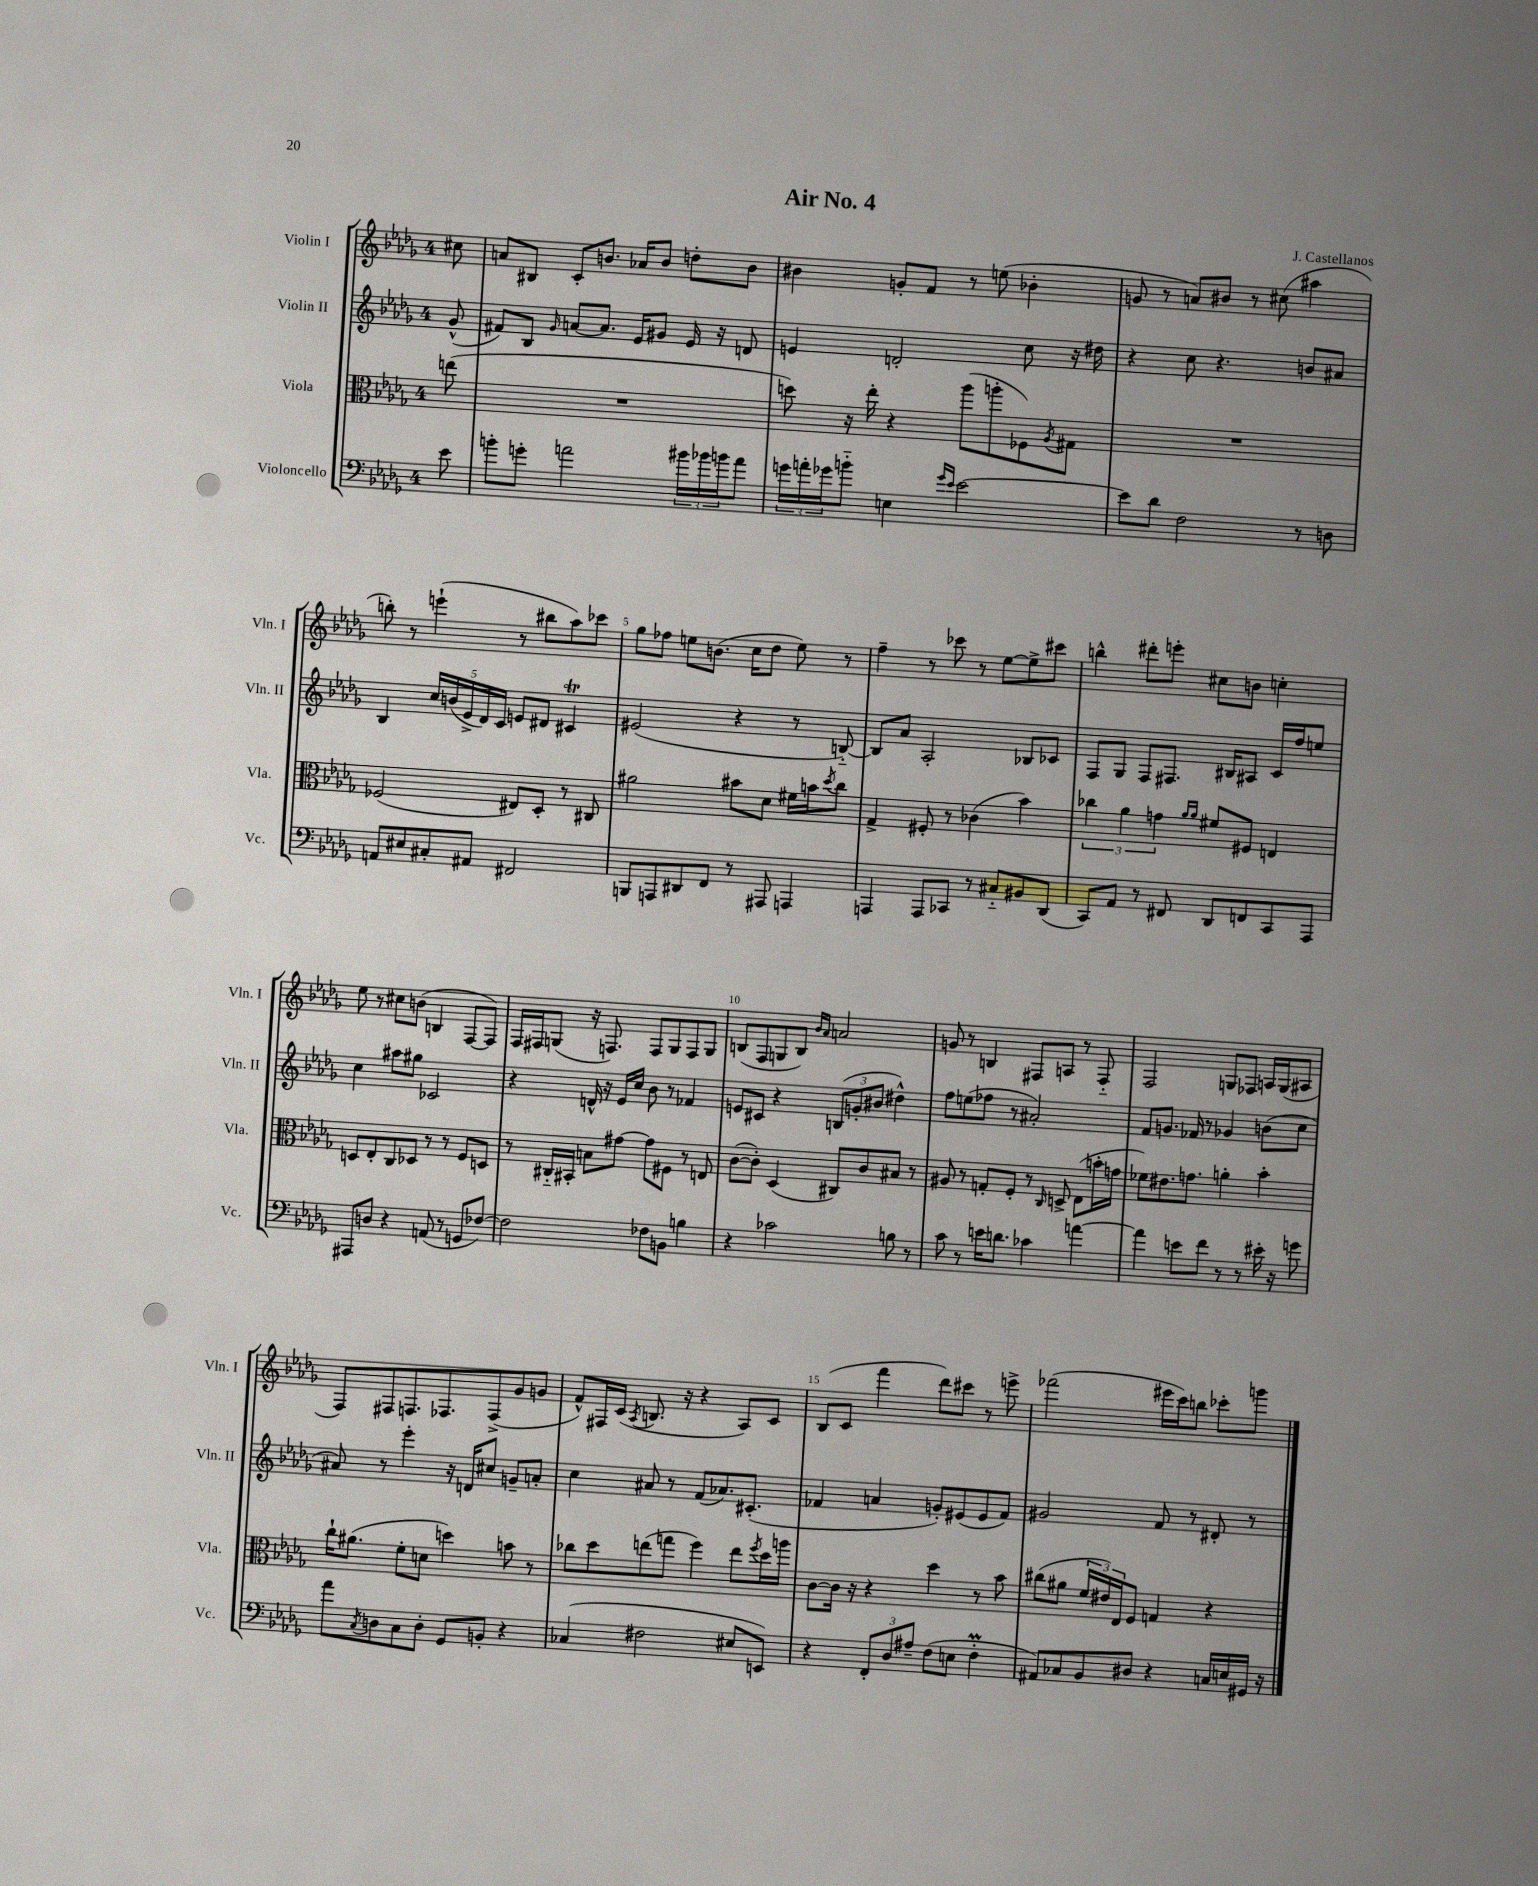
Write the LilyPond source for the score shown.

\header { title = "Air No. 4" composer = "J. Castellanos" }
<<
\new StaffGroup <<
\new Staff = "s0" \with { instrumentName = "Violin I" shortInstrumentName = "Vln. I" } {
    \clef treble \key des \major \once \override Staff.TimeSignature.style = #'single-digit \time 4/4 \partial 8
    cis''8 |
    a'8 bis8 c'8-. b'8. aes'16 b'8 d''8-. b'8 |
    bis'4 g'8-. f'8 r8 e''8( bes'4-. |
    g'8 r8 a'8) bis'8 r8 cis''8( ais''4 |
    b''8-.) r8 e'''4-!( r8 bis''8 aes''8) ces'''8 |
    ges''8 fes''8 e''8 b'8.( c''16 des''8 e''8) r8 |
    f''4-- r8 ces'''8 r8 ees''8~ ees''8-> cis'''8 |
    b''4-^ dis'''8-. e'''8-. cis''8 b'8 c''4-. |
    ees''8 r8 cis''8 b'8( b4 f8~ f8) |
    f16 fis16 g8( r16 f8.) f8 g8 f8 g8 |
    b8( f8 g8 b8) \grace { bes'16 aes'16 } a'2 |
    g'8 r8 b4 fis8 a8 r8 fis8-_ |
    f2 g8 fes8 a16 g16( ais8 |
    f8) fis8 f8. fes8. fes8->( ges'8 g'8 |
    f'8-^) fis16 c'16( \acciaccatura { aes8 } b8. r16 r4 aes8) c'8 |
    bes8( c'8 f'''4 des'''8) cis'''8 r8 e'''8-> |
    fes'''2( eis'''16 c'''16) b''8 ces'''8-. g'''8 \bar "|." |
}
\new Staff = "s1" \with { instrumentName = "Violin II" shortInstrumentName = "Vln. II" } {
    \clef treble \key des \major \once \override Staff.TimeSignature.style = #'single-digit \time 4/4 \partial 8
    ges'8-^( |
    fis'8) bes8 \grace { ges'16 } a'8~ a'8. ees'16 gis'8 ees'16 r16 d'8 |
    e'4 d'2-. c''8 r16 dis''16 |
    r4 c''8 r4. b'8 ais'8 |
    bes4 \tuplet 5/4 { c''16 b'16( ees'16-> des'16) c'16 } e'8 dis'8 cis'4\trill |
    eis'2( r4 r8 b8~-_) |
    b8 aes'8 aes2-. bes8 ces'8 |
    f8 ges8 f8 fis8. bis16 ais8 c'16 f''16 e''8 |
    c''4 ais''8 gis''8 ces'2 |
    r4 d'16-^ r16 ees'16 c''16 bes'8 r8 fes'4 |
    e'8 cis'8 r4 \tuplet 3/2 { b8( g'8-. bis'8 } dis''4-^) |
    f''8 e''8( fes''8 r8 ais'2-.) |
    f'8 g'8. fes'16 r8 ges'4 b'8( c''8 |
    ais'8) r8 ees'''4-. r16 d'16 cis''8 g'8-- a'8-. |
    c''4 ais'8 r8 f'8( aes'8.) cis'8.-.( |
    fes'4 a'4 g'8-.) eis'8( eis'8 fes'8) |
    gis'2 f'8 r8 dis'8-. r8 \bar "|." |
}
\new Staff = "s2" \with { instrumentName = "Viola" shortInstrumentName = "Vla." } {
    \clef alto \key des \major \once \override Staff.TimeSignature.style = #'single-digit \time 4/4 \partial 8
    e''8( |
    R1 |
    d''8) r16 ees''16-. r4 aes''8( a''8-. fes8) \acciaccatura { aes8 } gis8 |
    R1 |
    fes2( eis8) des8-. r8 cis8 |
    ais'2 bis'8 des'8 fis'16 b'16 \acciaccatura { des''8 } c''8 |
    ges4-> fis8-. r8 ces'4( bes'4) |
    \tuplet 3/2 { ces''4 aes'4 g'4 } \grace { aes'16 aes'16 } fis'8 fis8 e4 |
    d8 ees8-. c8 des8 r8 r8 f8 d8 |
    r8 cis16-_ bis,16-. b8 gis'8~ gis'8 fis8 r8 e8 |
    c'8~( c'8-.) des4( cis8) c'8 bis8 r8 |
    ais8 r8 g8-. f8-. r8 \grace { c16 } d8-> ees8( b'16-. g'16 |
    fes'8) eis'8. g'8. a'4-. bes'4-. |
    c''16-! ais'8.( f'8-. d'8 d''4) b'8 r8 |
    ces''8 des''8 e''8( g''8 f''4) e''8 \acciaccatura { f''8 } des''16 a''16 |
    c'8~ c'16 r16 r4 des''4 r8 bes'8 |
    cis''8( ais'8 \tuplet 3/2 { f'16 eis'16) ees16 } f8 g4 r4 \bar "|." |
}
\new Staff = "s3" \with { instrumentName = "Violoncello" shortInstrumentName = "Vc." } {
    \clef bass \key des \major \once \override Staff.TimeSignature.style = #'single-digit \time 4/4 \partial 8
    ees'8 |
    b'8-. g'8-. a'2 \tuplet 3/2 { bis'16 bes'16 b'16 } a'8 |
    \tuplet 3/2 { g'16 a'16-. ges'16 } b'8-_ e4 \grace { ges'16 ees'16 } ees'2~ |
    ees'8 des'8 f2 r8 d8 |
    a,8 eis8 cis8-. ais,8 fis,2 |
    b,,8 a,,8 dis,8 f,8 r8 ais,,8 a,,4 |
    a,,4 a,,8 ces,8 r8 cis8-_ bis,8 des,8( |
    c,8) aes,8 r8 fis,8 des,8 f,8 c,8 aes,,8 |
    ais,,8 d8 r4 a,8( r8 g,8 fes8~) |
    fes2 fes8 b,8 b4 |
    r4 ces'2 b8 r8 |
    c'8 r8 e'16 d'8. ces'4 a'4~ |
    a'4 e'8 f'8 r8 r8 eis'16-. r16 g'8 |
    aes'8 \acciaccatura { c8 } d8 c8 d8-. ges,8 b,8-. r4 |
    ces4( fis2 eis8 e,8) |
    r4 \tuplet 3/2 { f,8-. des8 ais8-- } f8( e8 f4-.\prall |
    ais,8) ces8 bes,8 dis8 r4 c16 e16 gis,16 r16 \bar "|." |
}
>>
>>
\layout { \context { \Score \override BarNumber.break-visibility = ##(#f #t #t) barNumberVisibility = #(every-nth-bar-number-visible 5) } }
